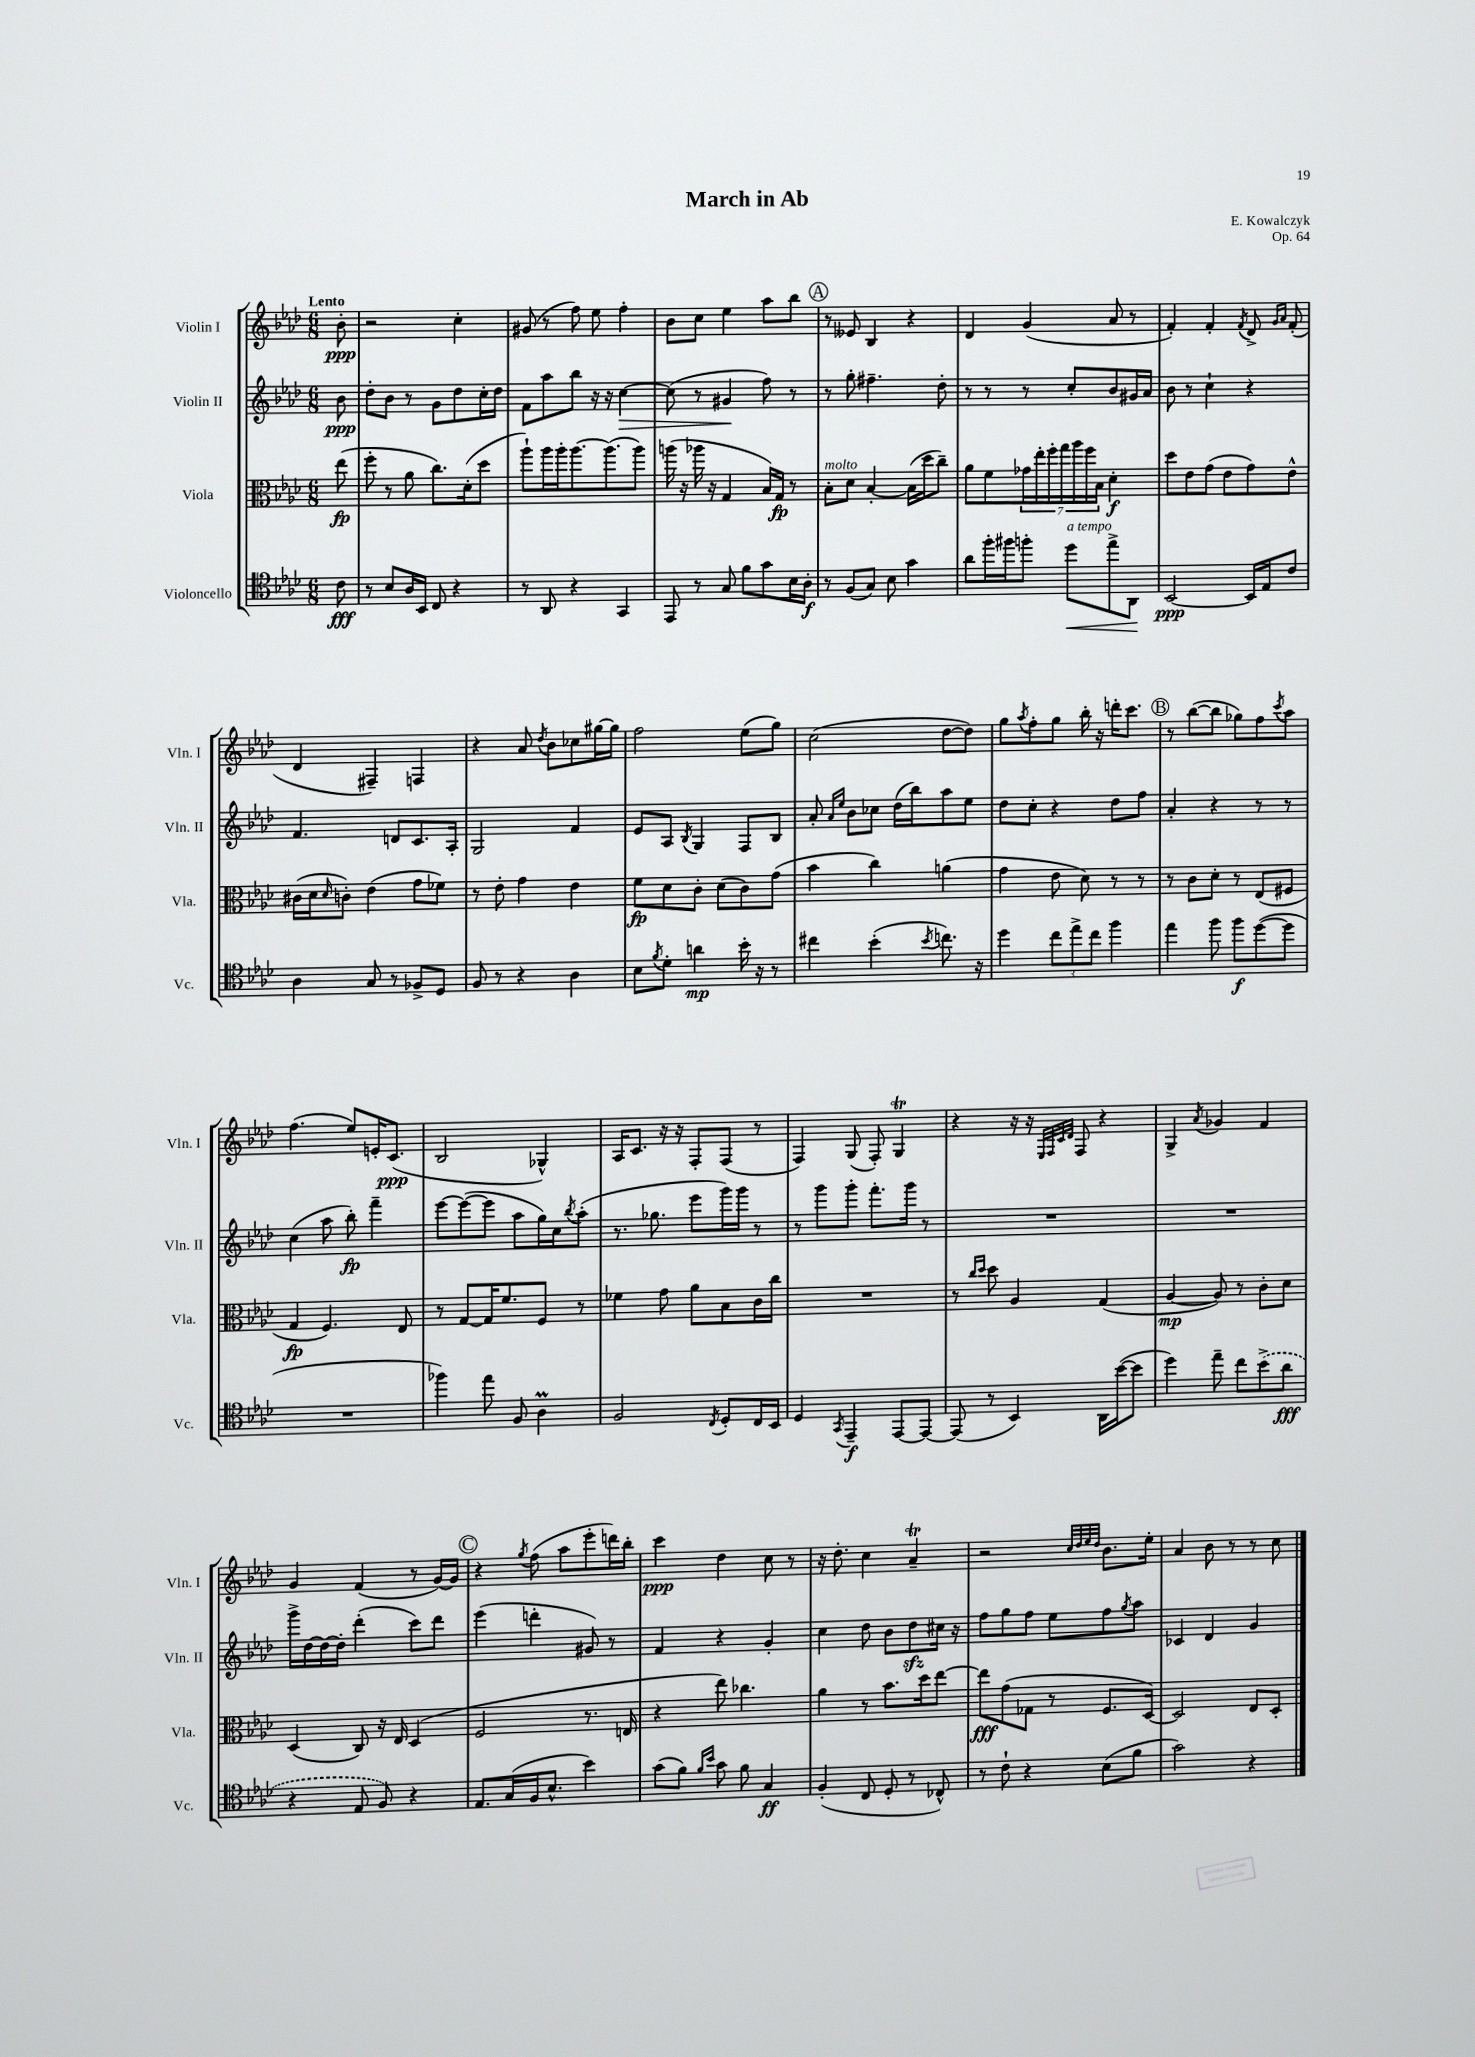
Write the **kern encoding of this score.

**kern	**kern	**kern	**kern
*staff4	*staff3	*staff2	*staff1
*clefC4	*clefC3	*clefG2	*clefG2
*k[b-e-a-d-]	*k[b-e-a-d-]	*k[b-e-a-d-]	*k[b-e-a-d-]
*M6/8	*M6/8	*M6/8	*M6/8
8c\	(8ee-\	8b-\	8b-'\
=	=	=	=
8r	8ff'\	8dd-'\L	2r
8B-/L	8r	8b-\J	.
16A-/L	8a-\	8r	.
16BB-/JJ	.	.	.
8C/	8.cc\L)	8g\L	.
4r	.	8dd-\	4cc'\
.	(16d-'\k	.	.
.	8dd-\J	16cc'\L	.
.	.	16dd-\JJ	.
=	=	=	=
8r	8aa-`\L)	8f\L	(8g#/
8AA-/	16aa-\L	8aa-\	8r
.	16aa-'\J	.	.
4r	[8.aa-\	8bb-\J	8ff\)
.	.	16r	8ee-\
.	(8.aa-\]	16r	.
4GG/	.	[4cc\	4ff'\
.	8aa-\J)	.	.
=	=	=	=
8EE-/	(16aa\	(8cc\]	8b-\L
.	16r	.	.
8r	16aa-\	8r	8cc\J
.	16r	.	.
8G/	4G/	4g#/	4ee-\
8f\L	.	.	.
8g\	16B-/LL)	8ff\)	8aa-\L
.	16G/JJ	.	.
16B-\L	8r	8r	8bb-\J
16A-'\JJ	.	.	.
=	=	=	=
8r	8B-'\L	8r	8r
(8F/L	8d-\J	8gg'\	8e--/
8G/J)	[4B-'/	4.ff#~\	4B-/
8B-\	.	.	.
4g\	(16B-\]LL	.	4r
.	16dd-\J	.	.
.	8cc~\J)	8dd-'\	.
=	=	=	=
8a-\L	8a-\L	8r	4d-/
16ff'\L	8f\	8r	.
16ff#\J	.	.	.
8ff'\J	28g-\L	8r	(4g/
.	28ee-'\	.	.
.	28ff'\	.	.
.	28gg\	.	.
8dd-\L	.	8cc'/L	.
.	28aa-\	.	.
.	28ff\	.	.
.	28B-\JJ	.	.
8ee-^\	4d-'\	8b-/	8a-/
8AA-\J	.	16g#/L	8r
.	.	16a-/JJ	.
=	=	=	=
[2BB-/	8dd-\L	8b-\	4f'/)
.	8e-\	8r	.
.	(8g\J	4cc`\	4f'/
.	8e-\L	.	.
.	.	.	8qf/
16BB-/]LL	8g\)	4r	8d-^/
16E-/J	.	.	.
.	.	.	16qqg/LL
.	.	.	16qqa-/JJ
8c/J	8e-^^\J	.	(8f'/
=	=	=	=
4A-\	(16c#\LL	4.f/	4d-/
.	16d-\J	.	.
.	16qqd-/	.	.
.	8c'\J)	.	.
8G/	(4e-\	.	4F#~/)
8r	.	8d/L	.
8F-^/L	8g\L	8.c/	4F/
8D-/J	8f-\J)	.	.
.	.	16A-'/Jk	.
=	=	=	=
8F/	8r	2G/	4r
8r	8e-'\	.	.
4r	4g\	.	8a-/
.	.	.	8qdd-/
.	.	.	8b-\L
4A-\	4e-\	4f/	8cc-\
.	.	.	[16gg#\L
.	.	.	16gg#\]JJ
=	=	=	=
8B-\L	8f\L	8e-/L	2ff\
8qf/	.	.	.
8d-'\J	8d-\	8A-/J	.
.	.	8qB-/	.
4a\	8c'\J	4G/	.
.	(8d-\L	.	.
16b-'\	8c\)	8F/L	(8ee-\L
16r	.	.	.
8r	(8g\J	8B-/J	8gg\J)
=	=	=	=
4cc#\	4b-\	8a-'/	(2cc\
.	.	16qqa-/LL	.
.	.	16qqee-/JJ	.
.	.	8b-\L	.
(4b-'\	4cc\)	8cc-\J	.
.	.	(16dd-\LL	.
.	.	16bb-\J)	.
8qb-/	.	.	.
8.cc\)	(4a\	8aa-\	[8dd-\L
.	.	8ee-\J	8dd-\]J)
16r	.	.	.
=	=	=	=
4dd-\	4g\	8dd-\L	8gg\L
.	.	.	8qaa-/
.	.	8cc'\J	8ff'\
12cc\L	8e-\	4r	8gg\J
12ee-^\	.	.	.
.	8d-\)	.	16bb-'\
12cc\J	.	.	.
.	.	.	16r
4ff\	8r	8dd-\L	16ddd'\LK
.	.	.	8.ccc\J
.	8r	8ff\J	.
=	=	=	=
4ee-\	8r	4a-'/	8r
.	8c\L	.	([8bb-\L
8ff\	8d-'\J	4r	8bb-\]J
8ff\L	8r	.	8gg-\L)
([8dd-\	(8E-/L	8r	8ff\
.	.	.	8qccc/
8dd-\]J	8F#/J	8r	8aa-\J
=	=	=	=
2.r	4G/	(4cc\	(4.ff\
.	4.F/)	8aa-\	.
.	.	8bb-'\)	8ee-/L)
.	.	4fff~\	16e'/K
.	.	.	(8.c/J
.	8E-/	.	.
=	=	=	=
4ff-\)	8r	[8eee-\L	2B-/
.	[8G/L	(8eee-\_	.
8ee-\	16G/]K	8eee-\]J	.
.	8.f/	.	.
8F/	.	8aa-\L	.
4A-\	8F/J	16gg\L)	4G-^^/)
.	.	16cc\J	.
.	.	8qbb-/	.
.	8r	(8aa-'\J	.
=	=	=	=
2F/	4f-\	8.r	16A-/LK
.	.	.	8.c/J
.	.	8.gg-\	.
.	8g\	.	16r
.	.	.	16r
.	8a-\L	8eee-\L	8F'/L
8qC/	.	.	.
8D-'/L	8B-\	16ggg\L)	(8F/J
.	.	16ggg\JJ	.
16C/L	16c\L	8r	8r
16BB-/JJ	16cc\JJ	.	.
=	=	=	=
4D-/	2.r	8r	4F/)
.	.	8ggg\L	.
8qGG/	.	.	.
4EE-~/	.	8ggg'\J	(8G/
.	.	8.fff'\L	8F'/)
[8EE-/L	.	.	4G/
.	.	16ggg\Jk	.
8EE-/_J	.	8r	.
=	=	=	=
(8EE-/]	8r	2.r	4r
.	16qqcc/LL	.	.
.	16qqdd-/JJ	.	.
8r	8dd-\	.	.
4BB-/)	4A-/	.	16r
.	.	.	16r
.	.	.	32qqE-/LLL
.	.	.	32qqF/
.	.	.	32qqc/
.	.	.	32qqd-/JJJ
.	.	.	8F/
16AA-\LL	(4G/	.	4r
([16b-\J	.	.	.
8b-\]J	.	.	.
=	=	=	=
4dd-\)	[4A-/	2.r	4G^/
.	.	.	8qa-/
8ee-~\	8A-/])	.	4g-/
8cc\L	8r	.	.
(8b-^\	8c'\L	.	4f/
8a-\J	8d-\J	.	.
=	=	=	=
4r	(4D-/	16ggg^\LL	4g/
.	.	[16dd-\	.
.	.	16dd-\_	.
.	.	16dd-'\]JJ	.
8E-/	8C/)	(4ddd-'\	(4f/
8F/)	16r	.	.
.	16E-/	.	.
4r	(4D-/	8ccc\L)	8r
.	.	8ddd-\J	[16g/LL)
.	.	.	16g/]JJ
=	=	=	=
8.E-/L	2F/	(4eee-\	4r
(16G/L	.	.	.
.	.	.	8qgg/
16F/J	.	4ddd'\	(8ff\
8.B-^^/J	.	.	.
.	.	.	8aa-\L
4b-\)	8.r	8g#/)	8eee-'\
.	.	8r	16ddd\L)
.	16E/	.	16bb-'\JJ
=	=	=	=
(8g\L	4r	4f/	4ccc\
8f\J)	.	.	.
16qqf/LL	.	.	.
16qqb-/JJ	.	.	.
8g\	8ee-\)	4r	4dd-\
8f\	4.cc-\	.	.
4G/	.	4g'/	8cc\
.	.	.	8r
=	=	=	=
(4F'/	4a-\	4cc\	16r
.	.	.	8.dd-'\
8C/	8r	8dd-\	4cc\
8D-'/	8.b-\L	8b-\L	.
8r	.	8dd-\	4a-~/
.	16dd-\k	.	.
8C-^^/)	[8ee-\J	16cc#\Jk	.
.	.	16r	.
=	=	=	=
8r	8ee-\]L	8ff\L	2r
8c`\	(8g\	8gg\	.
4r	8G-\J	8ff\J	.
.	8r	8ee-\L	.
.	.	.	32qqcc/LLL
.	.	.	32qqdd-/
.	.	.	32qqee-/
.	.	.	32qqdd-/JJJ
(8B-\L	8.F/L	8ff\	8.b-\L
.	.	8qgg/	.
8f\J	.	8aa-\J	.
.	[16D-/Jk)	.	16ee-'\Jk
=	=	=	=
2g\)	2D-/]	4c-/	4a-/
.	.	4d-/	8b-\
.	.	.	8r
4r	8E-/L	4g/	8r
.	8D-'/J	.	8cc\
==	==	==	==
*-	*-	*-	*-
